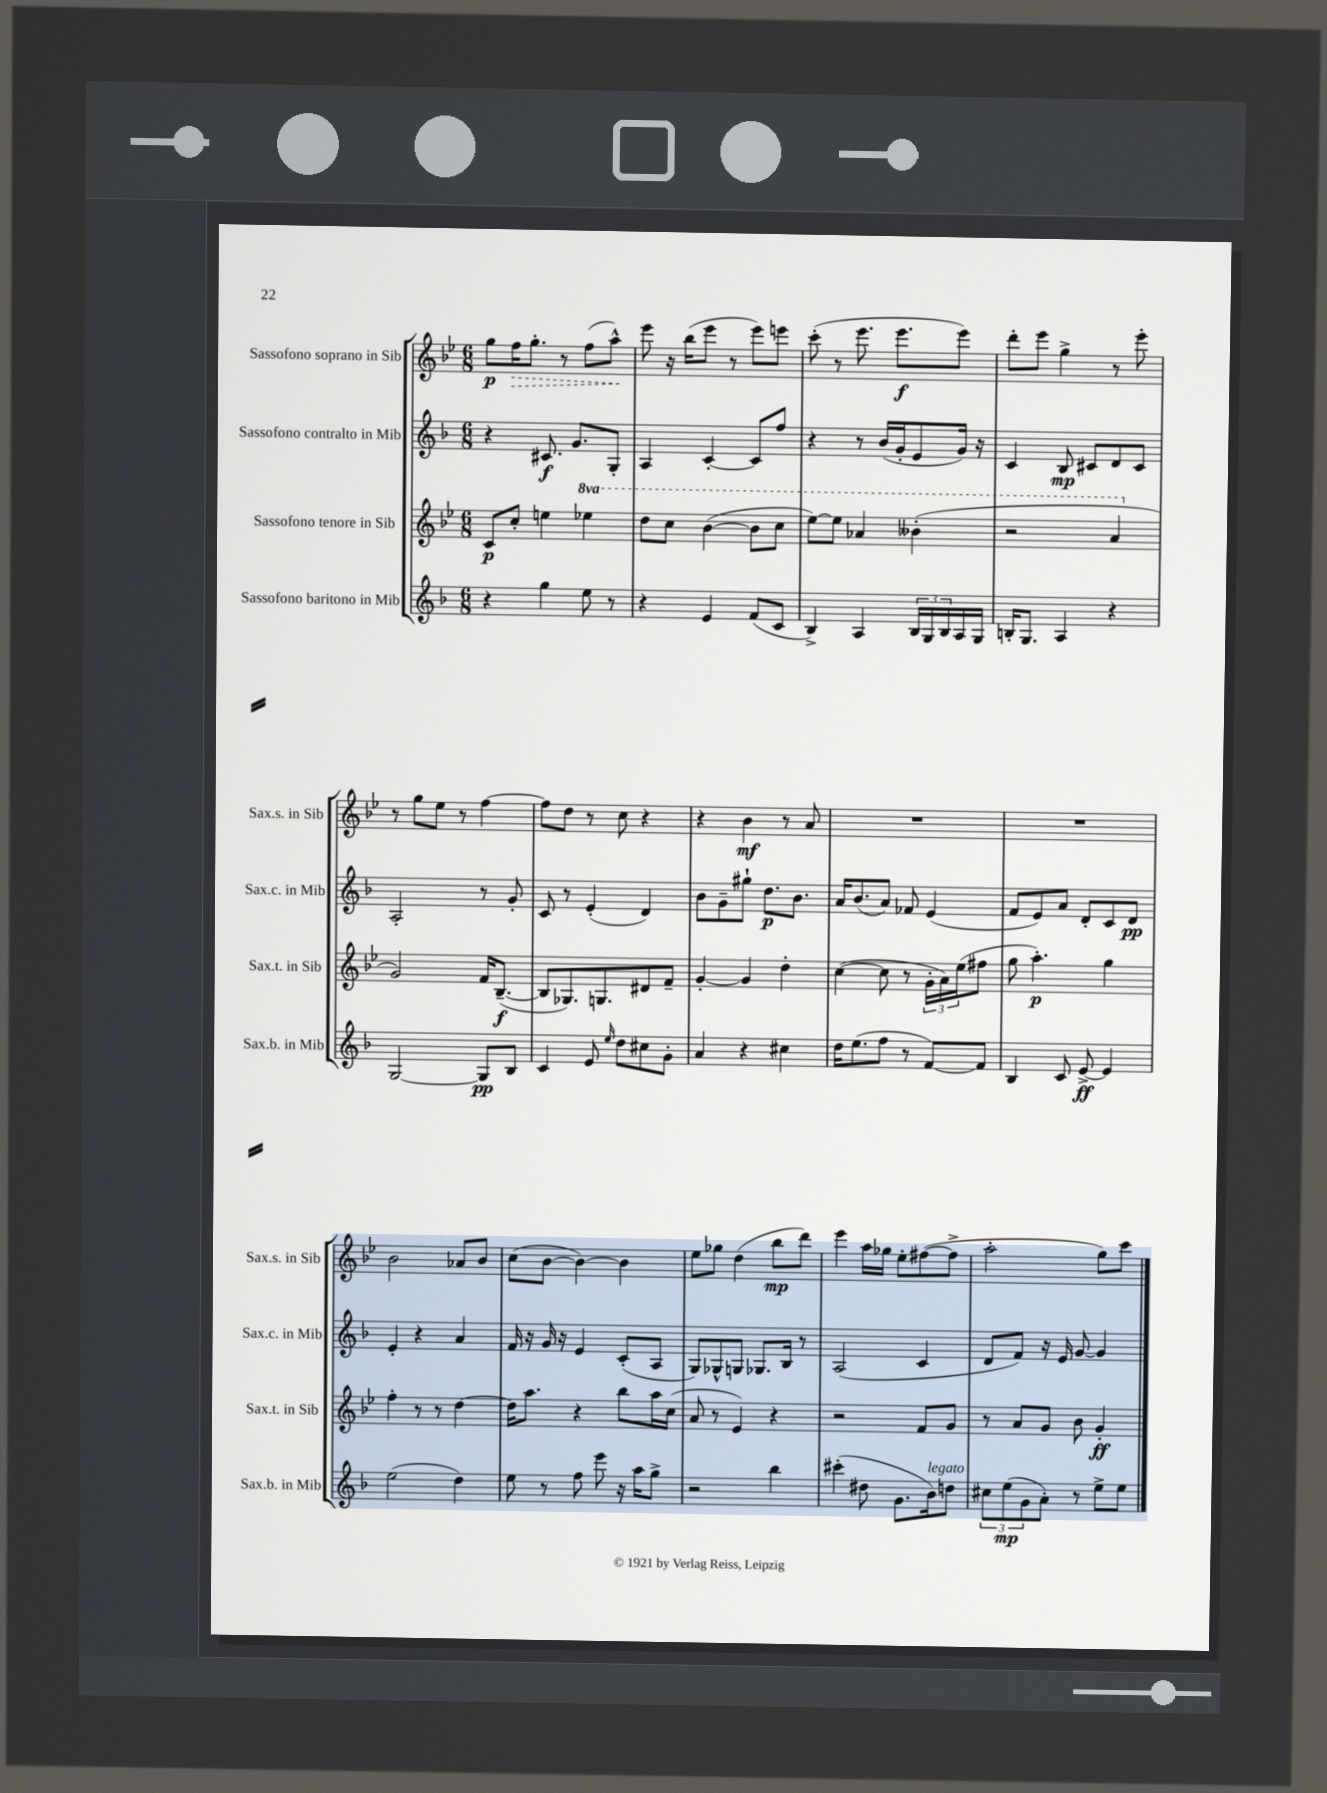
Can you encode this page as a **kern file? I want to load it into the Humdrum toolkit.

**kern	**dynam	**kern	**dynam	**kern	**dynam	**kern	**dynam
*part4	*part4	*part3	*part3	*part2	*part2	*part1	*part1
*staff4	*staff4	*staff3	*staff3	*staff2	*staff2	*staff1	*staff1
*I"Sassofono baritono in Mib	*	*I"Sassofono tenore in Sib	*	*I"Sassofono contralto in Mib	*	*I"Sassofono soprano in Sib	*
*I'Sax.b. in Mib	*	*I'Sax.t. in Sib	*	*I'Sax.c. in Mib	*	*I'Sax.s. in Sib	*
*clefG2	*	*clefG2	*	*clefG2	*	*clefG2	*
*k[b-]	*	*k[b-e-]	*	*k[b-]	*	*k[b-e-]	*
*M6/8	*	*M6/8	*	*M6/8	*	*M6/8	*
=1	=1	=1	=1	=1	=1	=1	=1
4r	.	8c/L	p	4r	.	8gg\L	p
!	!	!	!	!	!	!	!LO:HP:b
.	.	8cc'/J	.	.	.	16ff\K	>
.	.	.	.	.	.	8.gg'\J	.
4gg\	.	4een\	.	8.c#X/	f	.	.
.	.	.	.	.	.	8r	.
.	.	.	.	8.g/L	.	.	.
*	*	*8va	*	*	*	*	*
8ee\	.	4eee-X\	.	.	.	(8ff\L	.
8r	.	.	.	8G'/J	.	8aa^^\J)	.
.	.	.	.	.	.	.	]
=2	=2	=2	=2	=2	=2	=2	=2
4r	.	8ddd\L	.	4A/	.	8eee-\	.
.	.	8ccc\J	.	.	.	16r	.
.	.	.	.	.	.	(16bb-\KL	.
4e/	.	([4bb-\	.	[4c'/	.	8eee-\J	.
.	.	.	.	.	.	8r	.
(8f/L	.	8bb-\L]	.	8c/L]	.	8eee-\L)	.
8c/J	.	8ccc\J	.	8ff/J	.	8eeen\J	.
=3	=3	=3	=3	=3	=3	=3	=3
4B-^/)	.	[8eee-\L)	.	4r	.	(8ccc'\	.
.	.	8eee-\J]	.	.	.	8r	.
4A/	.	4aa-X/	.	8r	.	8.eee-\	.
.	.	.	.	(16b-/LL	.	.	.
.	.	.	.	16g'/J	.	8.eee-\L	f
24B-/LL	.	(4bb--X'\	.	8e/	.	.	.
24G/	.	.	.	.	.	.	.
24B-/	.	.	.	.	.	.	.
16A/	.	.	.	16g/Jk)	.	8eee-\J)	.
16G/JJ	.	.	.	16r	.	.	.
=4	=4	=4	=4	=4	=4	=4	=4
16Bn'/KL	.	2r	.	4c/	.	8ddd'\L	.
8.G/J	.	.	.	.	.	.	.
.	.	.	.	.	.	8eee-\J	.
4A/	.	.	.	8B-/	mp	4gg^\	.
.	.	.	.	8c#X/L	.	.	.
4r	.	4aa/	.	8d/	.	8r	.
.	.	.	.	8c#/J	.	8eee-'\	.
!!LO:LB:g=z
=5	=5	=5	=5	=5	=5	=5	=5
*	*	*X8va	*	*	*	*	*
[2G/	.	2g/)	.	2A'/	.	8r	.
.	.	.	.	.	.	8gg\L	.
.	.	.	.	.	.	8ee-\J	.
.	.	.	.	.	.	8r	.
8G/L]	pp	16f/KL	.	8r	.	[4ff\	.
.	.	([8.B-~/J	f	.	.	.	.
8B-/J	.	.	.	8g'/	.	.	.
=6	=6	=6	=6	=6	=6	=6	=6
4c/	.	8B-/L]	.	8c/	.	8ff\L]	.
.	.	8.G-X/)	.	8r	.	8dd\J	.
8e/	.	.	.	(4e'/	.	8r	.
.	.	8.Gn/	.	.	.	.	.
16qqee/	.	.	.	.	.	.	.
8dd\L	.	.	.	.	.	8cc\	.
8cc#X\	.	8d#X/	.	4d/)	.	4r	.
8g'\J	.	8f~/J	.	.	.	.	.
=7	=7	=7	=7	=7	=7	=7	=7
4a/	.	[4g'/	.	8b-\L	.	4r	.
.	.	.	.	8g~\	.	.	.
4r	.	4g/]	.	8gg#X`\J	.	4b-\	mf
.	.	.	.	8.dd\L	p	.	.
4cc#X\	.	4dd'\	.	.	.	8r	.
.	.	.	.	8.b-\J	.	.	.
.	.	.	.	.	.	8a/	.
=8	=8	=8	=8	=8	=8	=8	=8
16dd\KL	.	([4cc\	.	16a/KL	.	2.r	.
(8.ee\	.	.	.	(8.b-/	.	.	.
8ff\J	.	8cc\]	.	8a/J)	.	.	.
8r	.	8r	.	8f-X/	.	.	.
[8f/L)	.	24g'\LL	.	(4e/	.	.	.
.	.	24a\)	.	.	.	.	.
.	.	(24ee-\J	.	.	.	.	.
8f/J]	.	8ff#X\J	.	.	.	.	.
=9	=9	=9	=9	=9	=9	=9	=9
4B-/	.	8gg\	.	8f/L	.	2.r	.
.	.	4.aa'\)	p	8e/)	.	.	.
8c/	.	.	.	8a/J	.	.	.
[8e^/	ff	.	.	8d'/L	.	.	.
4e/]	.	4gg\	.	8c/	.	.	.
.	.	.	.	8d/J	pp	.	.
!!LO:LB:g=z
=10	=10	=10	=10	=10	=10	=10	=10
(2ee\	.	4ff'\	.	4e'/	.	2b-\	.
.	.	8r	.	4r	.	.	.
.	.	8r	.	.	.	.	.
4dd\)	.	[4dd\	.	4a/	.	8a-X/L	.
.	.	.	.	.	.	8b-/J	.
=11	=11	=11	=11	=11	=11	=11	=11
8ee\	.	16dd\KL]	.	16f/	.	(8cc\L	.
.	.	8.aa\J	.	16r	.	.	.
8r	.	.	.	16g/	.	[8b-\J	.
.	.	.	.	16r	.	.	.
8ff\	.	4r	.	4e/	.	4b-\_)	.
8eee\	.	.	.	.	.	.	.
16r	.	8bb-\L	.	(8c'/L	.	4b-\]	.
16aa\KL	.	.	.	.	.	.	.
8gg^\J	.	16aa\L	.	8A/J	.	.	.
.	.	(16cc\JJ	.	.	.	.	.
=12	=12	=12	=12	=12	=12	=12	=12
2r	.	8a/	.	8G/L)	.	8ee-\L	.
.	.	8r	.	8G-X^^/	.	8gg-X\J	.
.	.	4e-/)	.	8Gn/J	.	(4dd\	.
.	.	.	.	8.G-X/L	.	.	.
4bb-\	.	4r	.	.	.	8bb-\L	mp
.	.	.	.	16B-/Jk	.	.	.
.	.	.	.	8r	.	8ddd\J)	.
=13	=13	=13	=13	=13	=13	=13	=13
(4ccc#X'\	.	2r	.	(2A/	.	4eee-\	.
8dd#X\	.	.	.	.	.	16aa\LL	.
.	.	.	.	.	.	16gg-X\JJ	.
8.g\L	.	.	.	.	.	8ee-'\L	.
.	.	8f/L	.	4c/	.	([8ff#X\	.
!LO:TX:a:i:t=legato	!	!	!	!	!	!	!
16b-\k)	.	.	.	.	.	.	.
8ddn\J	.	8g/J	.	.	.	8ff#^\J]	.
=14	=14	=14	=14	=14	=14	=14	=14
12cc#X\L	.	8r	.	8d/L	.	2aa'\	.
(12ee\	mp	.	.	.	.	.	.
.	.	8a/L	.	8f/J)	.	.	.
12g\	.	.	.	.	.	.	.
8a'\J)	.	8g/J	.	16r	.	.	.
.	.	.	.	16e/	.	.	.
8r	.	8b-\	.	[8g/	.	.	.
8ee^\L	.	4g'/	ff	4g/]	.	8gg\L)	.
8ee\J	.	.	.	.	.	8ccc\J	.
==	==	==	==	==	==	==	==
*-	*-	*-	*-	*-	*-	*-	*-
